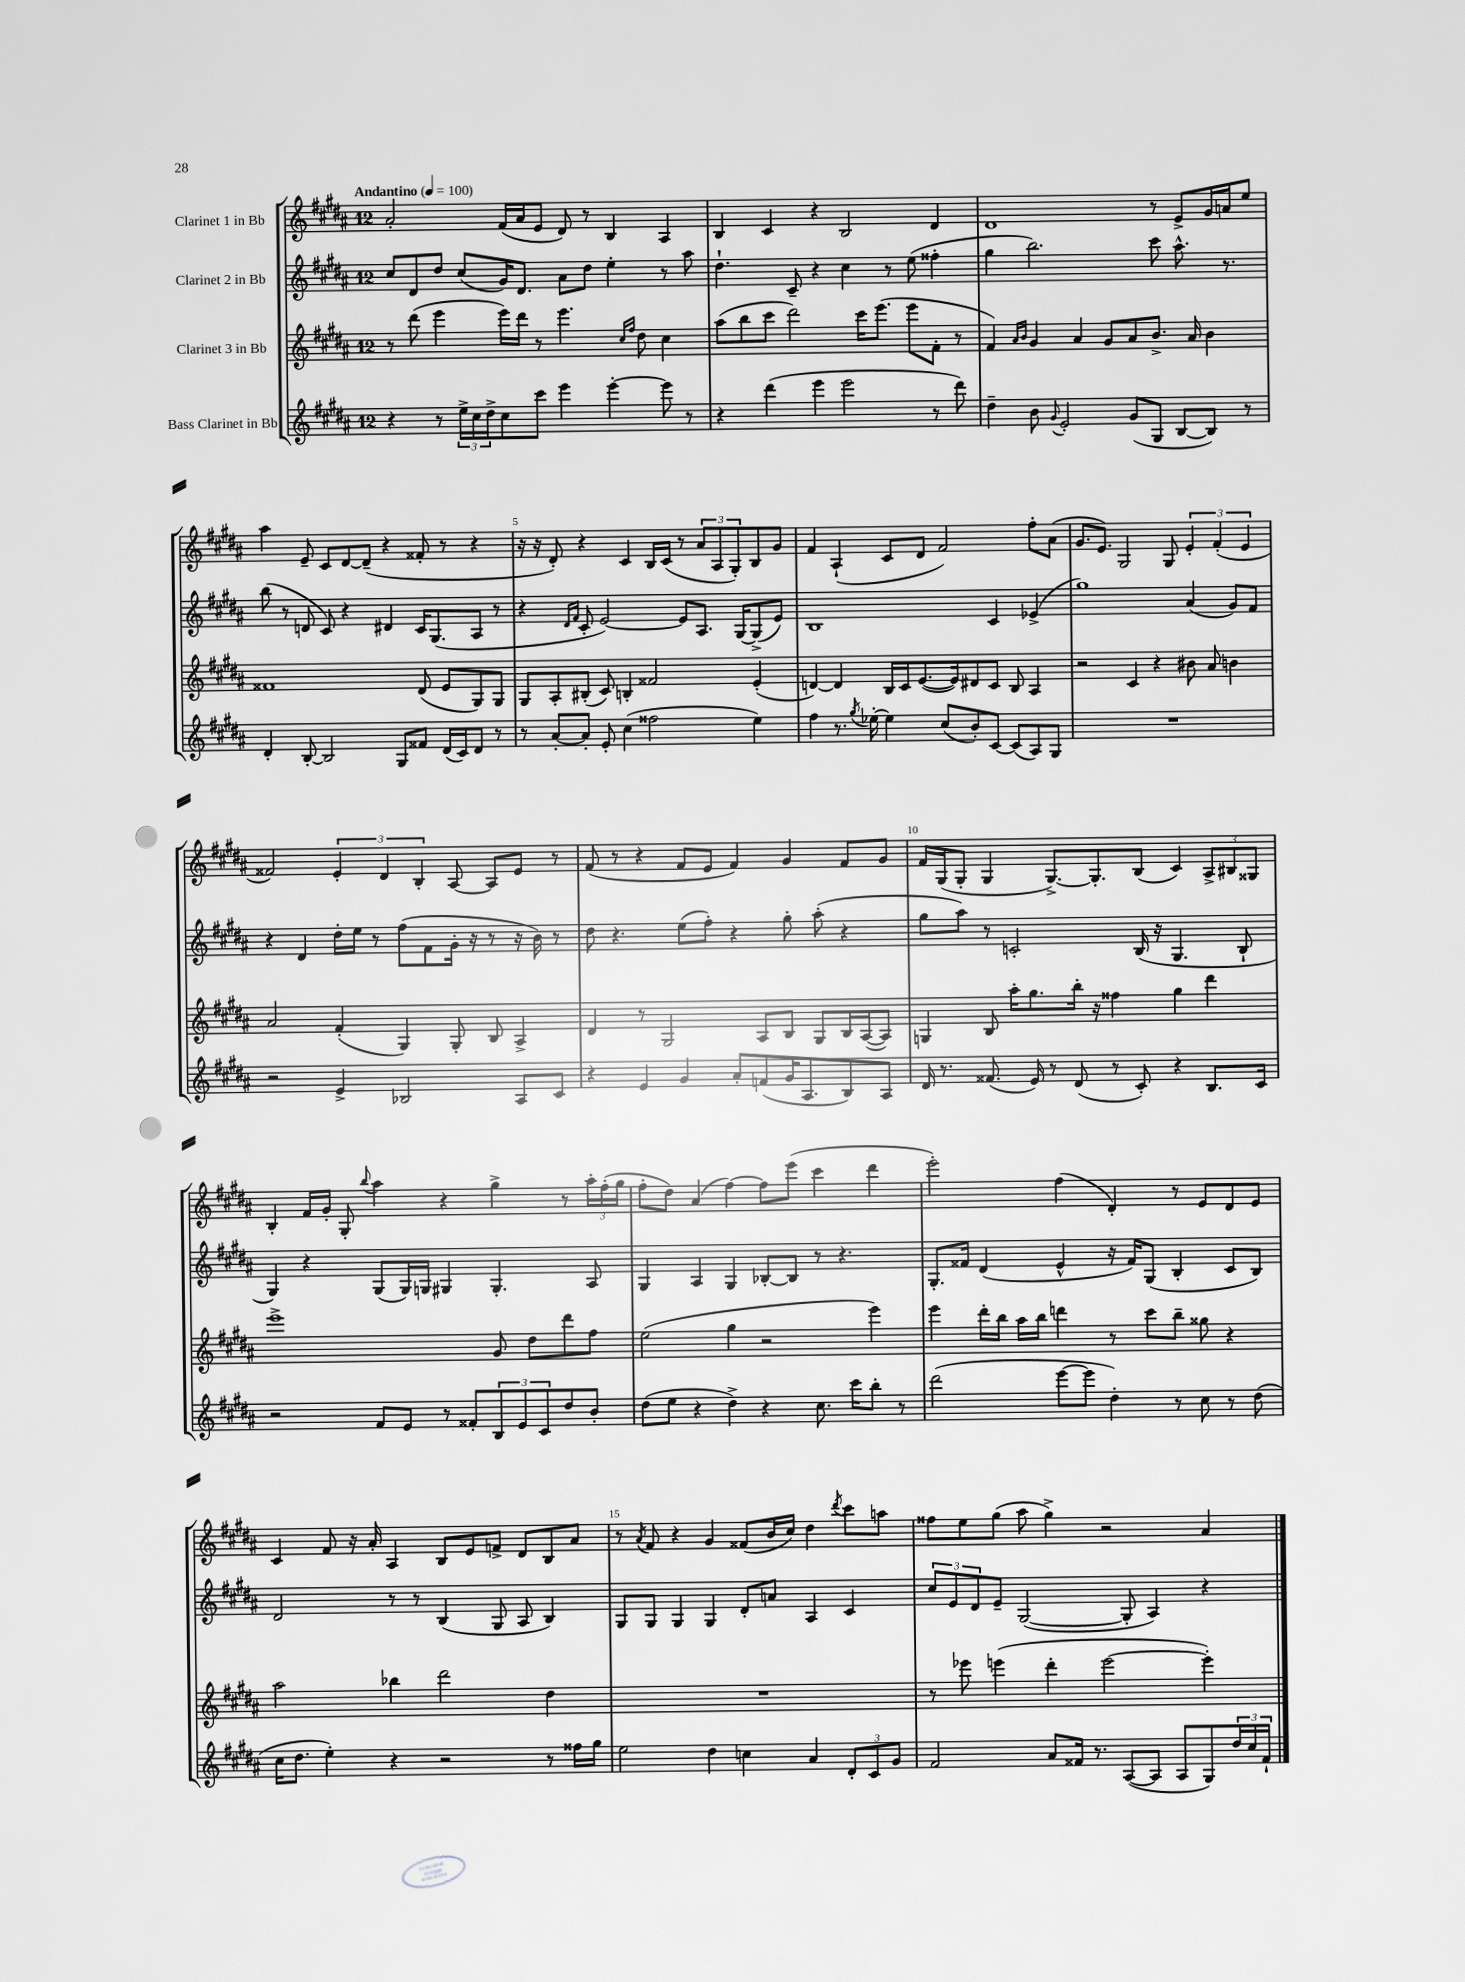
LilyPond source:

<<
\new StaffGroup <<
\new Staff = "s0" \with { instrumentName = "Clarinet 1 in Bb" } {
    \clef treble \key b \major \once \override Staff.TimeSignature.style = #'single-digit \time 12/8 \tempo "Andantino" 4 = 100
    ais'2-. fis'16( ais'16 e'8 dis'8) r8 b4 ais4 |
    b4 cis'4 r4 b2 dis'4 |
    dis'1 r8 e'8-> gis'16 a'16 e''8 |
    ais''4 e'8-- cis'8 dis'8~ dis'8--( r4 fisis'8-. r8 r4 |
    r16 r16 dis'8-.) r4 cis'4 b16 cis'16( r8 \tuplet 3/2 { ais'8 ais8 gis8-.) } b8 gis'8 |
    fis'4 ais4-!( cis'8 dis'8 fis'2) fis''8-. ais'8( |
    gis'8. e'8.) gis2 gis8 \tuplet 3/2 { e'4-. fis'4-.( e'4 } |
    fisis'2) \tuplet 3/2 { e'4-. dis'4 b4-. } ais8~ ais8 e'8 r8 |
    fis'8( r8 r4 fis'8 e'8 fis'4) gis'4 fis'8 gis'8 |
    fis'16 gis16( gis8-. gis4 gis8.~->) gis8.-. b8( cis'4) \tuplet 3/2 { ais8-> bis8 gisis8 } |
    b4-. fis'16 gis'16-. gis8-. \appoggiatura { b''8 } ais''4 r4 gis''4-> r8 \tuplet 3/2 { ais''16-. fis''16-.( gis''16 } |
    fis''8-. dis''8) ais'4( fis''4~) fis''8 e'''8( cis'''4 dis'''4 |
    e'''2-.) fis''4( dis'4-.) r8 e'8 dis'8 e'8 |
    cis'4 fis'8 r16 ais'16-. ais4 b8 e'8 f'8-> dis'8 b8 ais'8 |
    r8 \acciaccatura { ais'8 } fis'8 r4 gis'4 fisis'8( b'16 cis''16) dis''4 \acciaccatura { dis'''8 } cis'''8 a''8 |
    fisis''8 e''8 gis''8( ais''8 gis''4->) r2 ais'4 \bar "|." |
}
\new Staff = "s1" \with { instrumentName = "Clarinet 2 in Bb" } {
    \clef treble \key b \major \once \override Staff.TimeSignature.style = #'single-digit \time 12/8
    cis''8 dis'8 dis''8 cis''8( gis'16) dis'8. ais'8 dis''8 e''4-. r8 ais''8 |
    dis''4.-! cis'8-- r4 cis''4 r8 e''8( fisis''4-. |
    gis''4 b''2.) cis'''8 ais''8.-^ r8. |
    b''8( r8 d'8 cis'8) r4 dis'4 cis'16 gis8.( ais8 r8 |
    r4 \grace { dis'16 fis'16 } cis'8-. e'2~) e'8 ais8. gis16~ gis8->( e'8) |
    b1 cis'4 ees'4->( |
    gis''1) ais'4( gis'8) fis'8 |
    r4 dis'4 dis''16-. e''16 r8 fis''8( fis'8 gis'16-. r16 r8 r16 b'16) r8 |
    dis''8 r4. e''8( fis''8-.) r4 gis''8-. ais''8-.( r4 |
    gis''8 ais''8) r8 c'2-. b16( r16 gis4. b8-! |
    gis4) r4 gis8( gis16) g16 gis4 gis4.-. ais8 |
    gis4 ais4 gis4 bes8~-. bes8 r8 r4. |
    gis8.-. fisis'16 dis'4( e'4-^ r16 fisis'16) gis8( b4-. cis'8 b8) |
    dis'2 r8 r8 b4( gis8 ais8 b4) |
    gis8 gis8 gis4 gis4 dis'8-. a'8 ais4 cis'4 |
    \tuplet 3/2 { cis''8 e'8 dis'8 } e'8-- gis2~( gis8-. ais4) r4 \bar "|." |
}
\new Staff = "s2" \with { instrumentName = "Clarinet 3 in Bb" } {
    \clef treble \key b \major \once \override Staff.TimeSignature.style = #'single-digit \time 12/8
    r8 dis'''8( e'''4 e'''16) dis'''16 r8 e'''4. \grace { cis''16 fis''16 } dis''8 cis''4 |
    ais''8( b''8 cis'''8 dis'''2) cis'''16 e'''8.( e'''8 fis'8-. r8 |
    fis'4) \grace { ais'16 b'16 } gis'4 ais'4 gis'8 ais'8 b'8.-> ais'16 b'4 |
    fisis'1 dis'8( e'8 gis8) gis8 |
    gis8 ais8-. bis8-.( cis'8) b4-. fisis'2 e'4-.( |
    d'4~) d'4 b16 cis'16 e'8.~( e'16) dis'8 cis'8 b8 ais4 |
    r2 cis'4 r4 bis'8 ais'8 b'4 |
    ais'2 fis'4-.( gis4) gis8-. b8 ais4-> |
    dis'4 r8 gis2 ais8 b8 gis8 b16 ais16~( ais8) |
    g4 b8 ais''16-. gis''8. b''16-. r16 fisis''4 gis''4 dis'''4 |
    e'''1-> gis'8 dis''8 dis'''8 fis''8 |
    e''2( gis''4 r2 e'''4) |
    e'''4 dis'''16-. b''16 ais''16 b''16 d'''4 r8 cis'''8 b''8-- gisis''8 r4 |
    ais''2 bes''4 dis'''2 dis''4 |
    R1. |
    r8 ees'''8 e'''4( dis'''4-. e'''2~ e'''4-.) \bar "|." |
}
\new Staff = "s3" \with { instrumentName = "Bass Clarinet in Bb" } {
    \clef treble \key b \major \once \override Staff.TimeSignature.style = #'single-digit \time 12/8
    r4 r8 \tuplet 3/2 { e''16-> cis''16 dis''16-> } cis''8 cis'''8 e'''4 e'''4~-. e'''8 r8 |
    r4 dis'''4( e'''4 e'''2 r8 dis'''8) |
    dis''4-- b'8 \appoggiatura { gis'8 } e'2-. gis'8( gis8 b8~ b8) r8 |
    dis'4-. b8~-. b2 gis8 fisis'8 dis'16( cis'16) dis'8 r8 |
    r8 ais'8~-. ais'8-. e'8-. cis''4( fisis''2 e''4) |
    fis''4 r8. \acciaccatura { gis''8 } ees''16~-. ees''4 cis''8( b'8-.) cis'8~ cis'8( ais8) gis8 |
    R1. |
    r2 e'4-> bes2 ais8 cis'8 |
    r4 e'4 gis'4 ais'8-. f'8( gis'16 ais8. b8) ais8 |
    dis'16 r8. fisis'8.( e'16) r8 dis'8( r8 cis'8-.) r4 b8. cis'16 |
    r2 fis'8 e'8 r8 fisis'8-. \tuplet 3/2 { b8 e'8 cis'8 } dis''8 b'8-. |
    dis''8( e''8 r4 dis''4->) r4 cis''8. cis'''16 b''8-. r8 |
    dis'''2( e'''8~ e'''8 dis''4-.) r8 cis''8 r8 dis''8( |
    cis''16 dis''8. e''4-.) r4 r2 r8 fisis''16 gis''16 |
    e''2 dis''4 c''4 ais'4 \tuplet 3/2 { dis'8-. cis'8 gis'8 } |
    fis'2 ais'8 fisis'16 r8. ais8~( ais8 ais8 gis8) \tuplet 3/2 { dis''16 cis''16 fisis'16-! } \bar "|." |
}
>>
>>
\layout { \context { \Score \override BarNumber.break-visibility = ##(#f #t #t) barNumberVisibility = #(every-nth-bar-number-visible 5) } }
